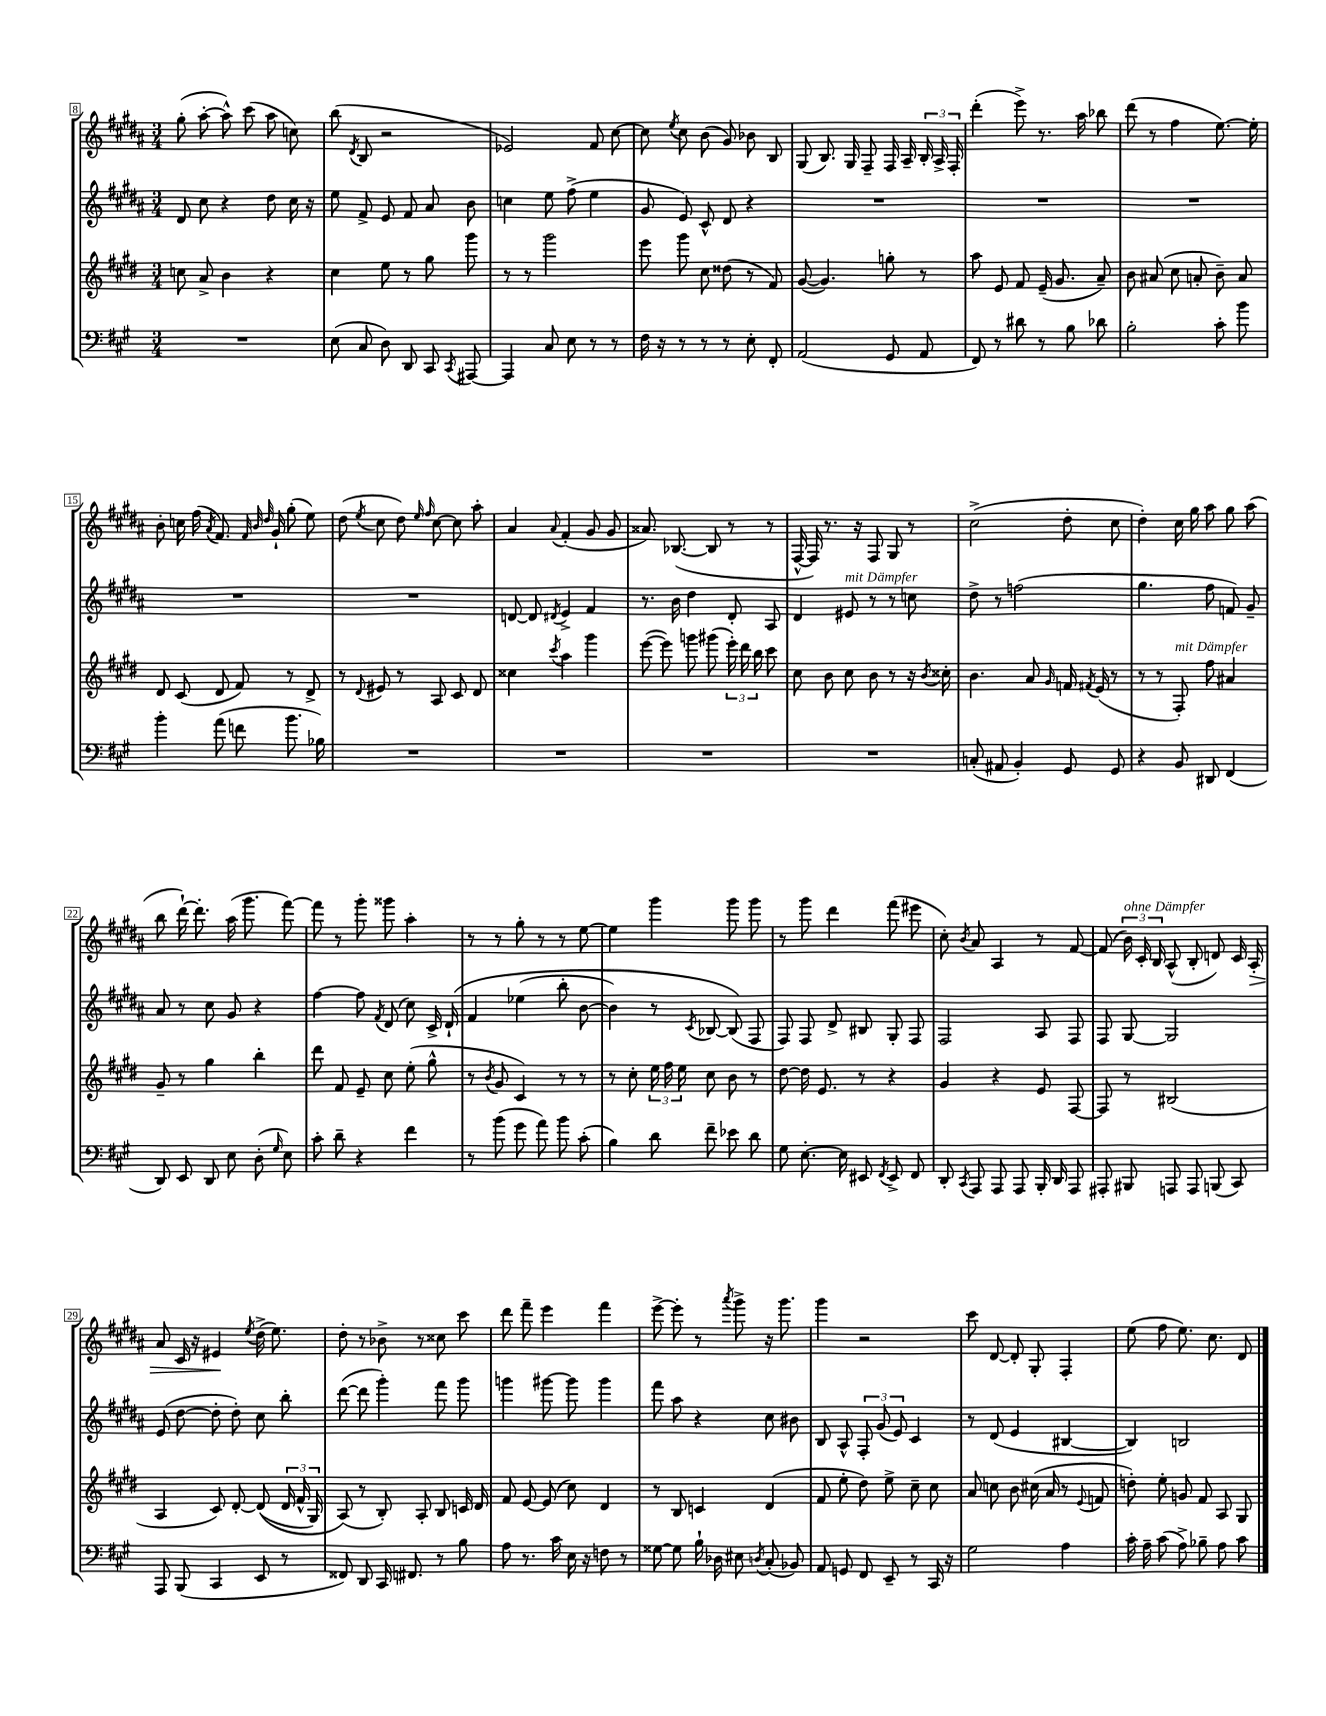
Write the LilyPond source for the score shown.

<<
\new StaffGroup <<
\new Staff = "s0" {
    \clef treble \key b \major \numericTimeSignature \time 3/4
    \autoBeamOff gis''8-.( ais''8~-. ais''8-^) cis'''8( ais''8 c''8) |
    b''8( \acciaccatura { dis'8 } b8 r2 |
    ees'2) fis'8 cis''8~ |
    cis''8 \acciaccatura { e''8 } cis''8 b'8( gis'8) bes'8 b8 |
    gis8( b8.) gis16 fis8-- fis16 ais16-- \tuplet 3/2 { b16-. ais16-> fis16-. } |
    dis'''4-.( e'''8->) r8. ais''16 bes''8 |
    dis'''8( r8 fis''4 e''8.~) e''16-. |
    b'8-. c''16 fis''16( \acciaccatura { ais'8 } fis'8.) \grace { fis'32 b'32 dis''32 } gis'16-! gis''8-.( e''8) |
    dis''8( \acciaccatura { e''8 } cis''8 dis''8) \grace { e''16 fis''16 } cis''8~ cis''8 ais''8-. |
    ais'4 \appoggiatura { ais'8 } fis'4-.( gis'8 gis'8 |
    aisis'8.) bes8.~( bes8 r8 r8 |
    fis16~-^ fis16) r8. r16 fis8 gis8 r8 |
    cis''2->( dis''8-. cis''8 |
    dis''4-.) cis''16 gis''16 ais''8 gis''8 ais''8( |
    b''8 dis'''16~-!) dis'''8.-. ais''16( gis'''8. fis'''8~) |
    fis'''8 r8 gis'''8-. gisis'''8 ais''4-. |
    r8 r8 gis''8-. r8 r8 e''8~ |
    e''4 gis'''4 gis'''8 gis'''8 |
    r8 gis'''8 dis'''4 fis'''8( eis'''8 |
    cis''8-.) \acciaccatura { b'8 } ais'8 ais4 r8 fis'8~ |
    fis'8( \tuplet 3/2 { b'16^\markup { \italic "ohne Dämpfer" }) cis'16-. b16 } ais8-^( b8-. d'8) cis'16 ais16-.\> |
    ais'8 cis'16 r16 eis'4\! \acciaccatura { e''8 } dis''16->( e''8.) |
    dis''8-. r8 bes'8-> r8 cisis''8 cis'''8 |
    dis'''8 fis'''8-- e'''4 fis'''4 |
    e'''8~-> e'''8-. r8 \acciaccatura { ais'''8 } gis'''8-> r16 gis'''8. |
    gis'''4 r2 |
    cis'''8 dis'8~ dis'8-. gis8-. fis4-. |
    e''8( fis''8 e''8.) cis''8. dis'8 \bar "|." |
}
\new Staff = "s1" {
    \clef treble \key b \major \numericTimeSignature \time 3/4
    \autoBeamOff dis'8 cis''8 r4 dis''8 cis''16 r16 |
    e''8 fis'8-> e'8 fis'8 ais'8 b'8 |
    c''4 e''8 fis''8->( e''4 |
    gis'8 e'8) cis'8-^ dis'8 r4 |
    R2. |
    R2. |
    R2. |
    R2. |
    R2. |
    d'8~ d'8 \acciaccatura { dis'8 } e'4-> fis'4 |
    r8. b'16 dis''4 dis'8-. ais8 |
    dis'4 eis'8^\markup { \italic "mit Dämpfer" } r8 r8 c''8 |
    dis''8-> r8 f''2( |
    gis''4. fis''8 f'8) gis'8-- |
    ais'8 r8 cis''8 gis'8 r4 |
    fis''4~ fis''8 \acciaccatura { fis'8 } dis'8( cis''8) cis'16-> dis'16-!\( |
    fis'4 ees''4( b''8-. b'8~ |
    b'4) r8 \acciaccatura { cis'8 } bes8~ bes8(\) fis8 |
    fis8) fis8 dis'8-> bis8 gis8-. fis8 |
    fis2 ais8 fis8 |
    fis8 gis8~ gis2 |
    e'8( dis''8~ dis''8-. dis''8-.) cis''8 b''8-. |
    dis'''8~( dis'''8 gis'''4-.) fis'''8 gis'''8 |
    g'''4 gis'''8~ gis'''8 gis'''4 |
    fis'''8 ais''8 r4 cis''8 bis'8 |
    b8 ais8-^ \tuplet 3/2 { fis8-. gis'8( e'8) } cis'4 |
    r8 dis'8( e'4 bis4~ |
    bis4) b2 \bar "|." |
}
\new Staff = "s2" {
    \clef treble \key e \major \numericTimeSignature \time 3/4
    \autoBeamOff c''8 a'8-> b'4 r4 |
    cis''4 e''8 r8 gis''8 gis'''8 |
    r8 r8 gis'''2 |
    e'''8 gis'''8 cis''8 disis''8( r8 fis'8) |
    gis'8~( gis'4.) g''8-. r8 |
    a''8 e'8 fis'8 e'16--( gis'8. a'8--) |
    b'8 ais'8( cis''8 a'8-. b'8--) a'8 |
    dis'8 cis'8( dis'8 fis'8) r8 dis'8-> |
    r8 \appoggiatura { dis'8 } eis'8 r8 a8 cis'8 dis'8 |
    cisis''4 \acciaccatura { cis'''8 } a''4 gis'''4 |
    e'''8~( e'''8) g'''8 gis'''8( \tuplet 3/2 { e'''16-.) dis'''16 b''16 } cis'''8 |
    cis''8 b'8 cis''8 b'8 r8 r16 \acciaccatura { b'8 } cisis''16-. |
    b'4. a'8 \grace { gis'16 } f'16 \acciaccatura { fis'8 } e'16( r8 |
    r8 r8 fis8-.^\markup { \italic "mit Dämpfer" }) fis''8 ais'4 |
    gis'8-- r8 gis''4 b''4-. |
    dis'''8 fis'8 e'8-- cis''8 e''8-.( gis''8-^ |
    r8 \acciaccatura { b'8 } gis'8 cis'4) r8 r8 |
    r8 cis''8-. \tuplet 3/2 { e''16 fis''16 e''16 } cis''8 b'8 r8 |
    dis''8~ dis''16 e'8. r8 r4 |
    gis'4 r4 e'8 fis8~ |
    fis8 r8 bis2( |
    a4 cis'8) dis'8~-. dis'8(\( \tuplet 3/2 { dis'16 fis'16-^ gis16) } |
    a8(\) r8 b8-.) a8-. b8 c'16 dis'16 |
    fis'8 e'8~ e'8( cis''8) dis'4 |
    r8 b8 c'4 dis'4( |
    fis'8 e''8-. dis''8) e''8-> cis''8-- cis''8 |
    a'8 c''8 b'8 cis''16( a'16 r8 \appoggiatura { e'8 } f'8 |
    d''8-.) e''8-. g'8 fis'8 a8 gis8 \bar "|." |
}
\new Staff = "s3" {
    \clef bass \key a \major \numericTimeSignature \time 3/4
    \autoBeamOff R2. |
    e8( cis8 d8) d,8 cis,8 \acciaccatura { cis,8 } ais,,8~ |
    ais,,4 cis8 e8 r8 r8 |
    fis16 r16 r8 r8 r8 e8-. fis,8-. |
    a,2( gis,8 a,8 |
    fis,8) r8 dis'8 r8 b8 des'8 |
    b2-. cis'8-. b'8 |
    b'4-. a'8( f'8 b'8. bes16) |
    R2. |
    R2. |
    R2. |
    R2. |
    c8-.( ais,8 b,4-.) gis,8 gis,8 |
    r4 b,8 dis,8 fis,4( |
    d,8) e,8 d,8 e8 d8-.( \grace { gis16 } e8) |
    cis'8-. d'8-- r4 fis'4 |
    r8 b'8( gis'8 a'8) b'8 cis'8-.( |
    b4) d'8 fis'8-- ees'8 d'8 |
    gis8 e8.~-. e16 eis,8 \acciaccatura { fis,8 } eis,8-> fis,8 |
    d,8-. \acciaccatura { cis,8 } a,,8 a,,8 a,,8 b,,16-. d,16 a,,8 |
    ais,,8-. bis,,8 a,,8 a,,8 b,,8( cis,8) |
    a,,8 b,,8( cis,4 e,8 r8 |
    fisis,8) d,8 cis,16 fis,8. r8 b8 |
    a8 r8. cis'16 e16 r16 f8 r8 |
    gisis8~ gisis8 b16-! des16 eis8 \acciaccatura { d8 } cis8-.( bes,8) |
    a,8 g,8 fis,8 e,8-- r8 cis,16 r16 |
    gis2 a4 |
    cis'16-. a16-- cis'8( a8->) bes8-- a8 cis'8 \bar "|." |
}
>>
>>
\layout { \context { \Score currentBarNumber = #8 \override BarNumber.stencil = #(make-stencil-boxer 0.1 0.3 ly:text-interface::print) } }
